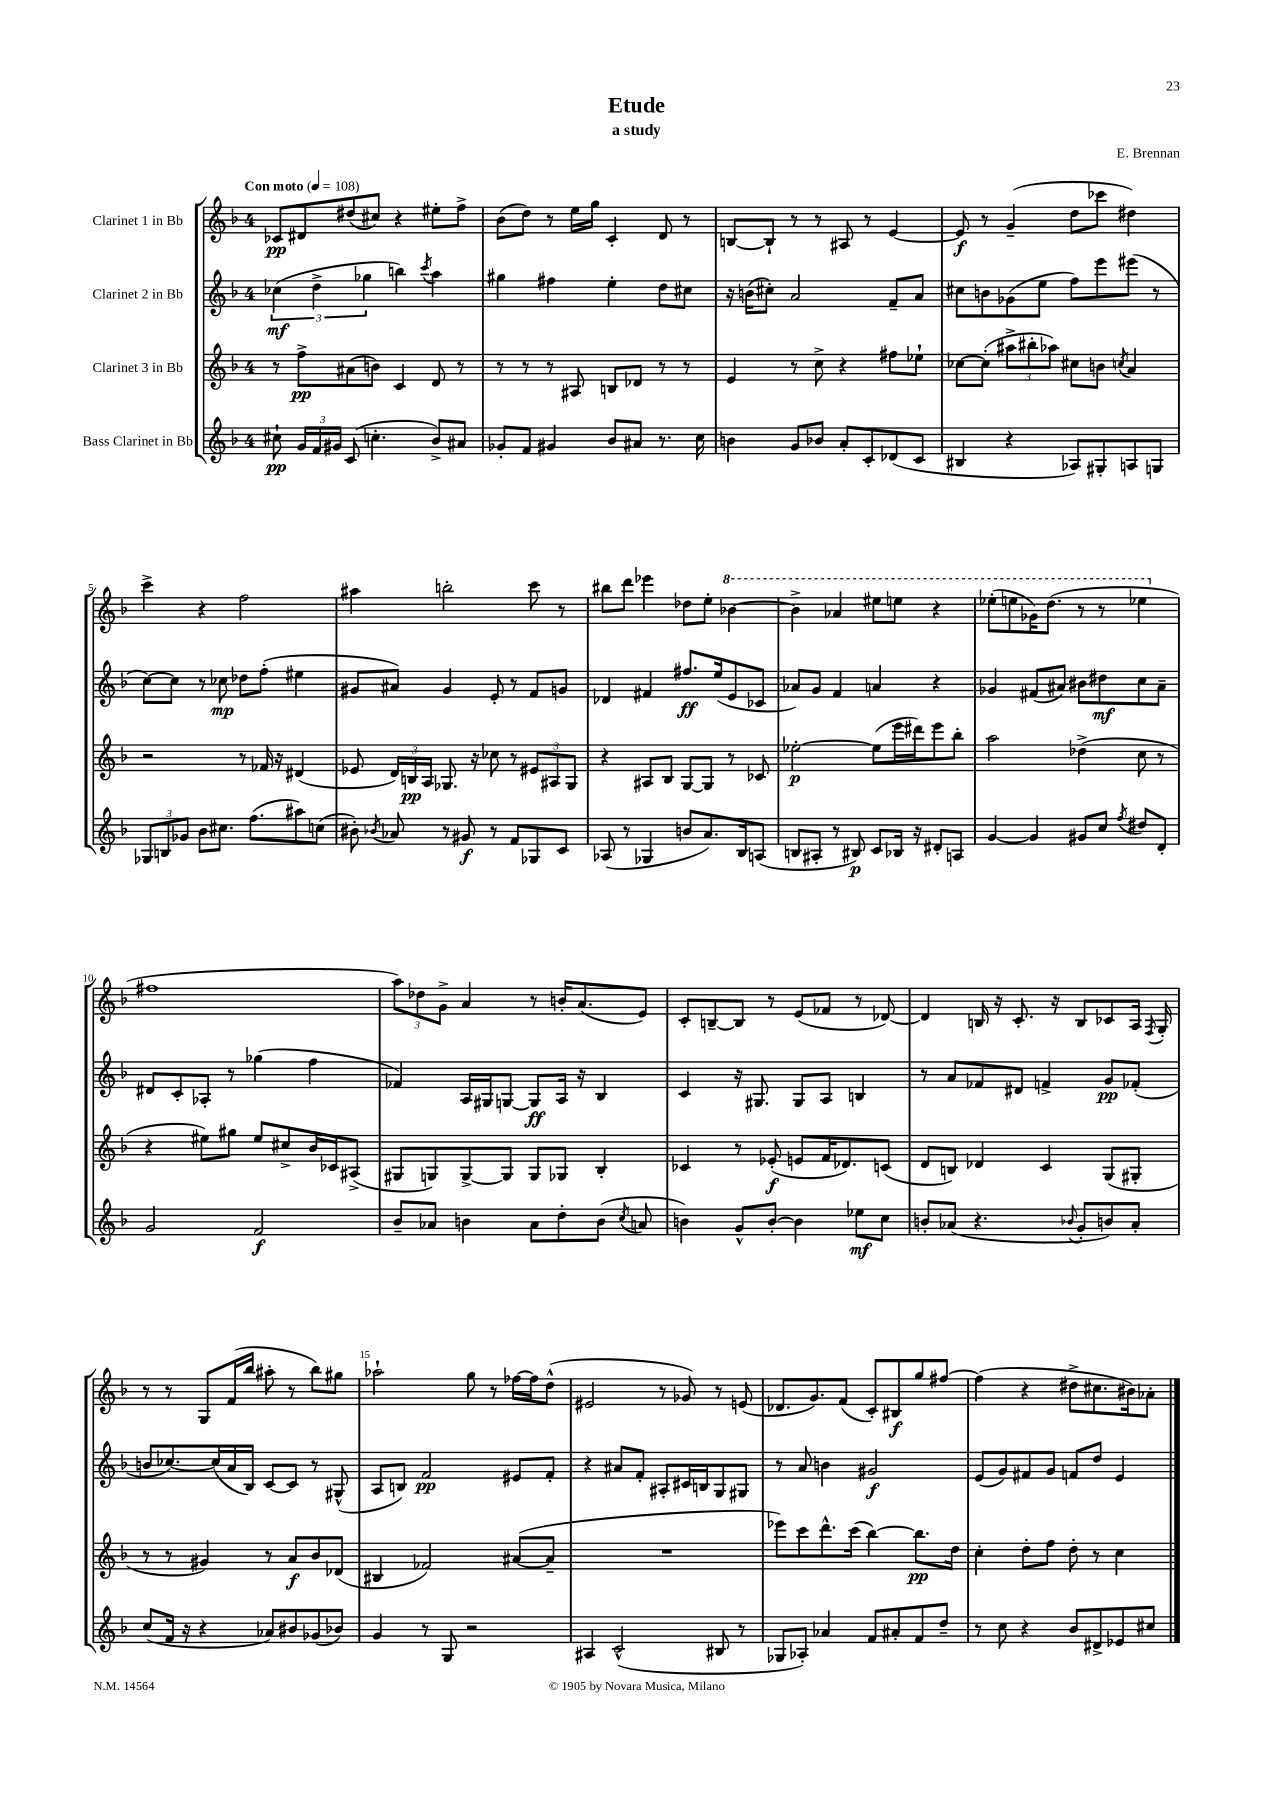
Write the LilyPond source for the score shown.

\header { title = "Etude" composer = "E. Brennan" subtitle = "a study" }
<<
\new StaffGroup <<
\new Staff = "s0" \with { instrumentName = "Clarinet 1 in Bb" } {
    \clef treble \key f \major \once \override Staff.TimeSignature.style = #'single-digit \time 4/4 \tempo "Con moto" 4 = 108
    \autoBeamOff ces'8[\pp dis'8 dis''8( cis''8]) r4 eis''8[-. f''8]-> |
    bes'8[( d''8]) r8 e''16[ g''16] c'4-. d'8 r8 |
    b8[~ b8]-! r8 r8 ais8 r8 e'4~ |
    e'8\f r8 g'4--( d''8[ ces'''8] dis''4) |
    c'''4-> r4 f''2 |
    ais''4 b''2-. c'''8 r8 |
    bis''8[ d'''8] ees'''4 des''8[ e''8]-. \ottava #1 bes''4~ |
    bes''4-> aes''4 eis'''8[ e'''8] r4 |
    ees'''8[-.( e'''8 ges''16) d'''8.]( r8 r8 ees'''4 \ottava #0 |
    fis''1 |
    \tuplet 3/2 { a''8[) des''8 g'8]-> } a'4 r8 b'16[-. a'8.( e'8]) |
    c'8[-. b8~-- b8] r8 e'8[( fes'8] r8 des'8~) |
    des'4 b16 r16 c'8.-. r16 b8[ ces'8 a16] \acciaccatura { f8 } g16-. |
    r8 r8 g8[ f'16( bes''16] ais''8-. r8 bes''8[) gis''8] |
    aes''2-! g''8 r8 fes''16[~ fes''16 d''8]-^( |
    eis'2 r8 ges'8) r8 e'8( |
    des'8.[ g'8.) f'8]( c'8[-.) bis8\f g''8 fis''8]~ |
    fis''4( r4 dis''8[-> cis''8. bis'16) aes'8]-. \bar "|." |
}
\new Staff = "s1" \with { instrumentName = "Clarinet 2 in Bb" } {
    \clef treble \key f \major \once \override Staff.TimeSignature.style = #'single-digit \time 4/4
    \autoBeamOff \tuplet 3/2 { ces''4\mf( d''4-> ges''4 } b''4) \acciaccatura { c'''8 } a''4 |
    gis''4 fis''4 e''4-. d''8[ cis''8] |
    r16 b'16[( cis''8]-.) a'2 f'8[-- a'8] |
    cis''8[ b'8 ges'8( e''8] f''8[) e'''8 eis'''8]( r8 |
    c''8[~) c''8] r8 ces''8\mp des''8[ f''8]-.( eis''4 |
    gis'8[ ais'8]) gis'4 e'8-. r8 f'8[ g'8] |
    des'4 fis'4 fis''8.[\ff e''16( e'8 ces'8] |
    aes'8[) g'8] f'4 a'4 r4 |
    ges'4 fis'8[( ais'8]) bis'8[ dis''8\mf c''8 ais'8]-- |
    dis'8[ c'8-. aes8]-. r8 ges''4( f''4 |
    fes'4) a16[ gis16 g8]~ g8[\ff a16] r16 bes4 |
    c'4 r16 gis8. gis8[ a8] b4 |
    r8 a'8[ fes'8 dis'8] f'4-> g'8[\pp fes'8]-.( |
    b'8[ ces''8.~) ces''16( a'16 bes16]) c'8[~ c'8] r8 gis8-^( |
    a8[ b8]) f'2\pp eis'8[ f'8]-. |
    r4 ais'8[ f'8]-. ais8[-. cis'16 b16 g8 gis8] |
    r8 a'8 b'4 gis'2\f |
    e'8[( g'8) fis'8 g'8] f'8[ d''8] e'4 \bar "|." |
}
\new Staff = "s2" \with { instrumentName = "Clarinet 3 in Bb" } {
    \clef treble \key f \major \once \override Staff.TimeSignature.style = #'single-digit \time 4/4
    \autoBeamOff r8 f''8[->\pp ais'8( b'8]) c'4 d'8 r8 |
    r8 r8 r8 ais8 b8[ des'8] r8 r8 |
    e'4 r8 c''8-> r4 fis''8[ ees''8]-! |
    ces''8[~ ces''8]-.( \tuplet 3/2 { ais''8[-> bis''8-. aes''8]) } cis''8[ b'8] \acciaccatura { c''8 } a'4 |
    r2 r8 fes'16 r16 dis'4( |
    ees'8 \tuplet 3/2 { d'16[) b16\pp a16] } ges8. r16 ces''8 r8 \tuplet 3/2 { eis'8[ ais8 ges8] } |
    r4 ais8[ bes8] g8[~ g8] r8 ces'8 |
    ees''2~-.\p ees''8[( e'''16 dis'''16) e'''8 bes''8]-. |
    a''2 des''4->( c''8 r8 |
    r4 eis''8[) gis''8] eis''8[ cis''8-> bes'16 ces'16 ais8]->( |
    gis8[ g8) g8~-> g8] g8[ ges8] bes4-. |
    ces'4 r8 ees'8-.\f( e'8[ f'16 des'8.) c'8]( |
    d'8[ b8]) des'4 c'4 g8[( gis8]-. |
    r8 r8 gis'4) r8 a'8[\f bes'8 des'8]( |
    bis4 fes'2) ais'8[~( ais'8]-- |
    R1 |
    ees'''8[) c'''8 d'''8.-^ c'''16]( bes''4~) bes''8.[\pp d''16] |
    c''4-. d''8[-. f''8] d''8-. r8 c''4 \bar "|." |
}
\new Staff = "s3" \with { instrumentName = "Bass Clarinet in Bb" } {
    \clef treble \key f \major \once \override Staff.TimeSignature.style = #'single-digit \time 4/4
    \autoBeamOff cis''8-!\pp \tuplet 3/2 { g'16[ f'16 gis'16] } c'8( c''4.-. bes'8[->) ais'8] |
    ges'8[-. f'8] gis'4 bes'8[ ais'8] r8. c''16 |
    b'4 g'8[ bes'8] a'8[-. c'8-. des'8( c'8] |
    bis4 r4 aes8[) gis8-. a8 g8] |
    \tuplet 3/2 { ges8[ b8 ges'8] } bes'8[ cis''8.] f''8.[( ais''8) c''8]( |
    bis'8-.) \acciaccatura { bes'8 } aes'8 r8 gis'8\f r8 f'8[ ges8 c'8] |
    aes8( r8 ges4 b'8[ a'8.) bes16 a8]( |
    b8[ ais8]-. r8 bis8\p) c'8[ bes16] r16 dis'8[-. a8] |
    g'4~ g'4 gis'8[ c''8] \acciaccatura { f''8 } dis''8[ d'8]-. |
    g'2 f'2\f |
    bes'8[-- aes'8] b'4 aes'8[ d''8-. b'8]( \acciaccatura { c''8 } a'8 |
    b'4) g'8[-^ b'8]~-. b'4 ees''8[\mf c''8] |
    b'8[-. aes'8]( r4. \appoggiatura { bes'8 } g'8[-. b'8) aes'8]-. |
    c''8[( f'16] r16 r4 aes'8[) bis'8 ges'8( bes'8]) |
    g'4 r8 g8 r2 |
    ais4 c'2-^( bis8 r8 |
    ges8[ aes8]-.) aes'4 f'8[ ais'8-. f'8 d''8]-- |
    r8 c''8 r4 bes'8[ dis'8-> ees'8 cis''8] \bar "|." |
}
>>
>>
\layout { \context { \Score \override BarNumber.break-visibility = ##(#f #t #t) barNumberVisibility = #(every-nth-bar-number-visible 5) } }
